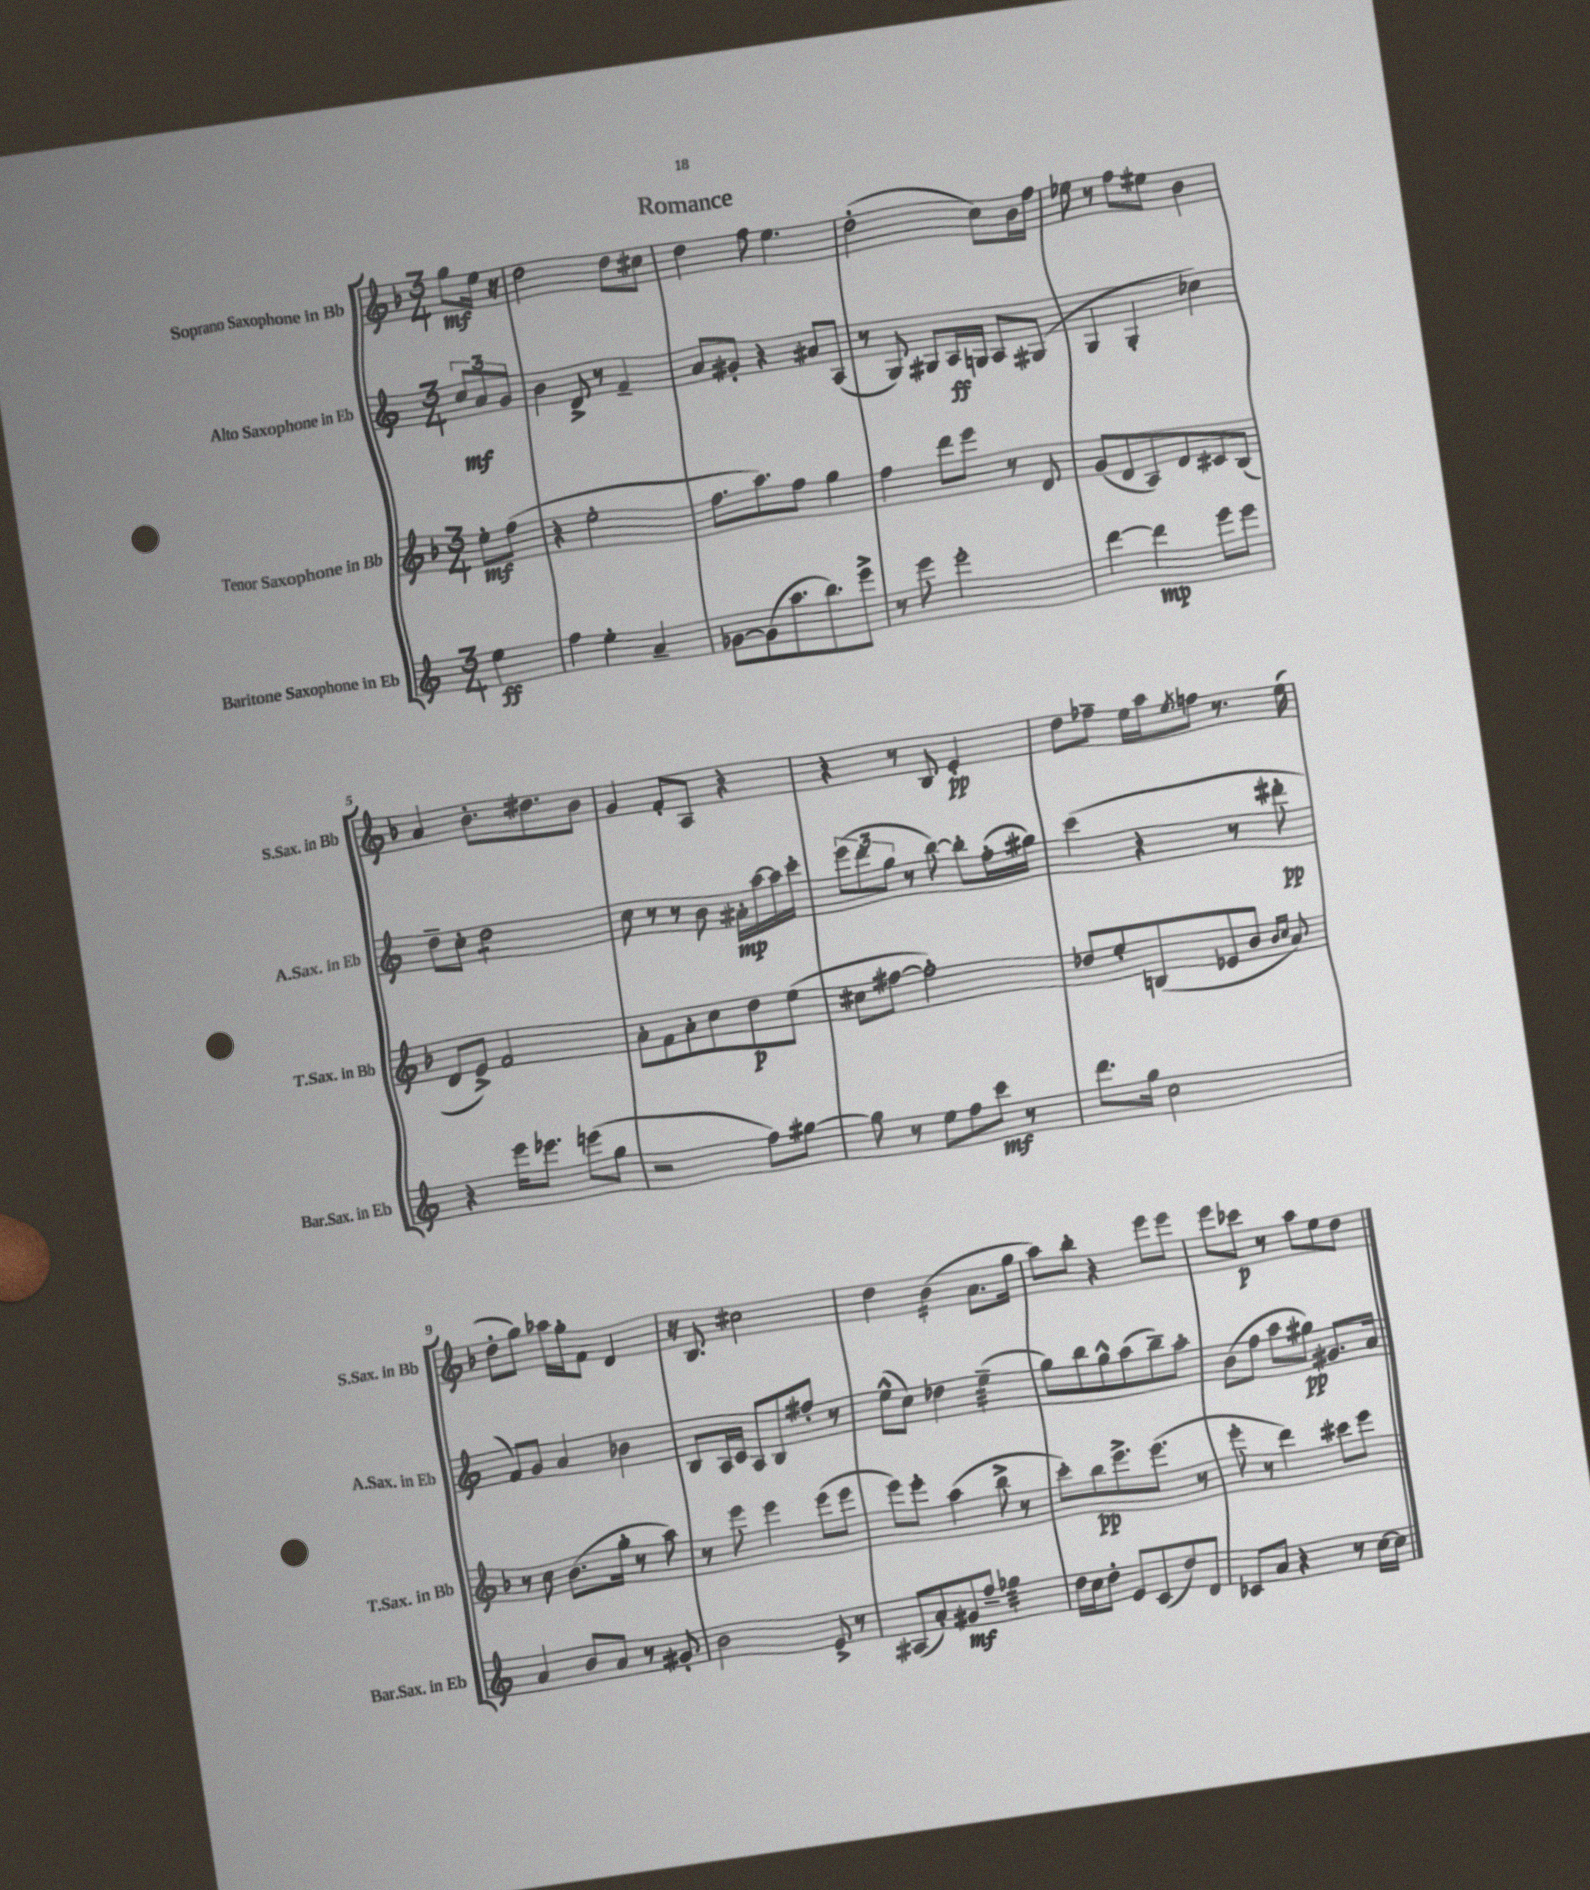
\header { title = "Romance" }
<<
\new StaffGroup <<
\new Staff = "s0" \with { instrumentName = "Soprano Saxophone in Bb" shortInstrumentName = "S.Sax. in Bb" } {
    \clef treble \key f \major \numericTimeSignature \time 3/4 \partial 4
    g''8\mf e''16 r16 |
    d''2 d''8 cis''8 |
    d''4 f''8 e''4. |
    d''2-.( c''8) bes'16 f''16 |
    ees''8 r8 f''8 eis''8 bes'4 |
    a'4 bes'8.-. dis''8. bes'8 |
    g'4 f'8-. a8 r4 |
    r4 r8 bes8 e'4-.\pp |
    d''8 fes''8-- e''16 a''16 \acciaccatura { e''8 } f''8 r8. e''16( |
    d''8-. g''8) aes''16 g''16-. f'8 d'4 |
    r16 bes8. cis''2 |
    d''4 bes'4:16( a'8. g''16 |
    a''8) bes''8-. r4 e'''8 e'''8 |
    e'''8 ces'''8\p r8 a''8 e''8 d''8 \bar "|." |
}
\new Staff = "s1" \with { instrumentName = "Alto Saxophone in Eb" shortInstrumentName = "A.Sax. in Eb" } {
    \clef treble \key c \major \numericTimeSignature \time 3/4 \partial 4
    \tuplet 3/2 { c''8\mf a'8 g'8 } |
    b'4 d'8-> r8 f'4-- |
    a'8 gis'8-. r4 ais'8 a8( |
    r8 g8) gis8 a16\ff g16 a8 gis8( |
    g4 g4-. ces''4) |
    d''8-- c''8-. d''2:8 |
    c''8 r8 r8 b'8 ais'16-.\mp a''16~ a''16 c'''16-. |
    \tuplet 3/2 { e'''8( d'''8 g''8 } r8 b''8~) b''8-. f''16-.( gis''16) |
    c'''4( r4 r8 dis'''8-.\pp |
    f'8) g'8 a'4 bes'4 |
    b8 a16 c'16 a8 b8 fis''8-. r8 |
    e''8-^( c''8) des''4 e''4:32--( |
    g''8) b''8 g''8-^ a''8( b''8--) a''8-. |
    b'8( f''8 a''8 gis''8\pp) gis'8. a'16 \bar "|." |
}
\new Staff = "s2" \with { instrumentName = "Tenor Saxophone in Bb" shortInstrumentName = "T.Sax. in Bb" } {
    \clef treble \key f \major \numericTimeSignature \time 3/4 \partial 4
    e''8-.\mf f''8( |
    r4 e''2-. |
    f''8. a''8.) f''8 g''4 |
    f''4 d'''8 e'''8 r8 d'8 |
    g'8( d'8 a8) d'8 cis'8 bes8( |
    d'8 e'8->) f'2 |
    a'8-. f'8 a'8-. c''8 d''8\p e''8( |
    cis''8 fis''8~ fis''2-.) |
    des''8 e''8-. b8( ees'8 bes'8 \grace { bes'16 c''16 } a'8) |
    r8 c''8 bes'8.( g''16-. r8 a''8) |
    r8 e'''8 e'''4 e'''8( e'''8 |
    e'''8) e'''8-. a''4( bes''8-> r8 |
    c'''8-.) bes''8\pp e'''8.-> e'''8.( r8 |
    e'''8-. r8 d'''4) cis'''8 e'''8 \bar "|." |
}
\new Staff = "s3" \with { instrumentName = "Baritone Saxophone in Eb" shortInstrumentName = "Bar.Sax. in Eb" } {
    \clef treble \key c \major \numericTimeSignature \time 3/4 \partial 4
    e''4\ff |
    f''4 e''4-. a'4-- |
    ges'8~ ges'8( a''8. b''8.) e'''8-> |
    r8 e'''8 e'''2-. |
    d'''4~ d'''4\mp e'''8 e'''8 |
    r4 e'''16 ees'''8. e'''8( g''8 |
    r2 f''8) gis''8~ |
    gis''8 r8 e''8 f''8 c'''8\mf r8 |
    d'''8. g''16 c''2 |
    a'4 b'8 a'8 r8 gis'8-. |
    b'2 e'8-> r8 |
    ais8( a'8-.) gis'8\mf f''8-- ges''4:32 |
    d''16 c''16 d''8-. e'8 c'8( d''8) d'8 |
    ces'8 a'8 r4 r8 c''16~ c''16 \bar "|." |
}
>>
>>
